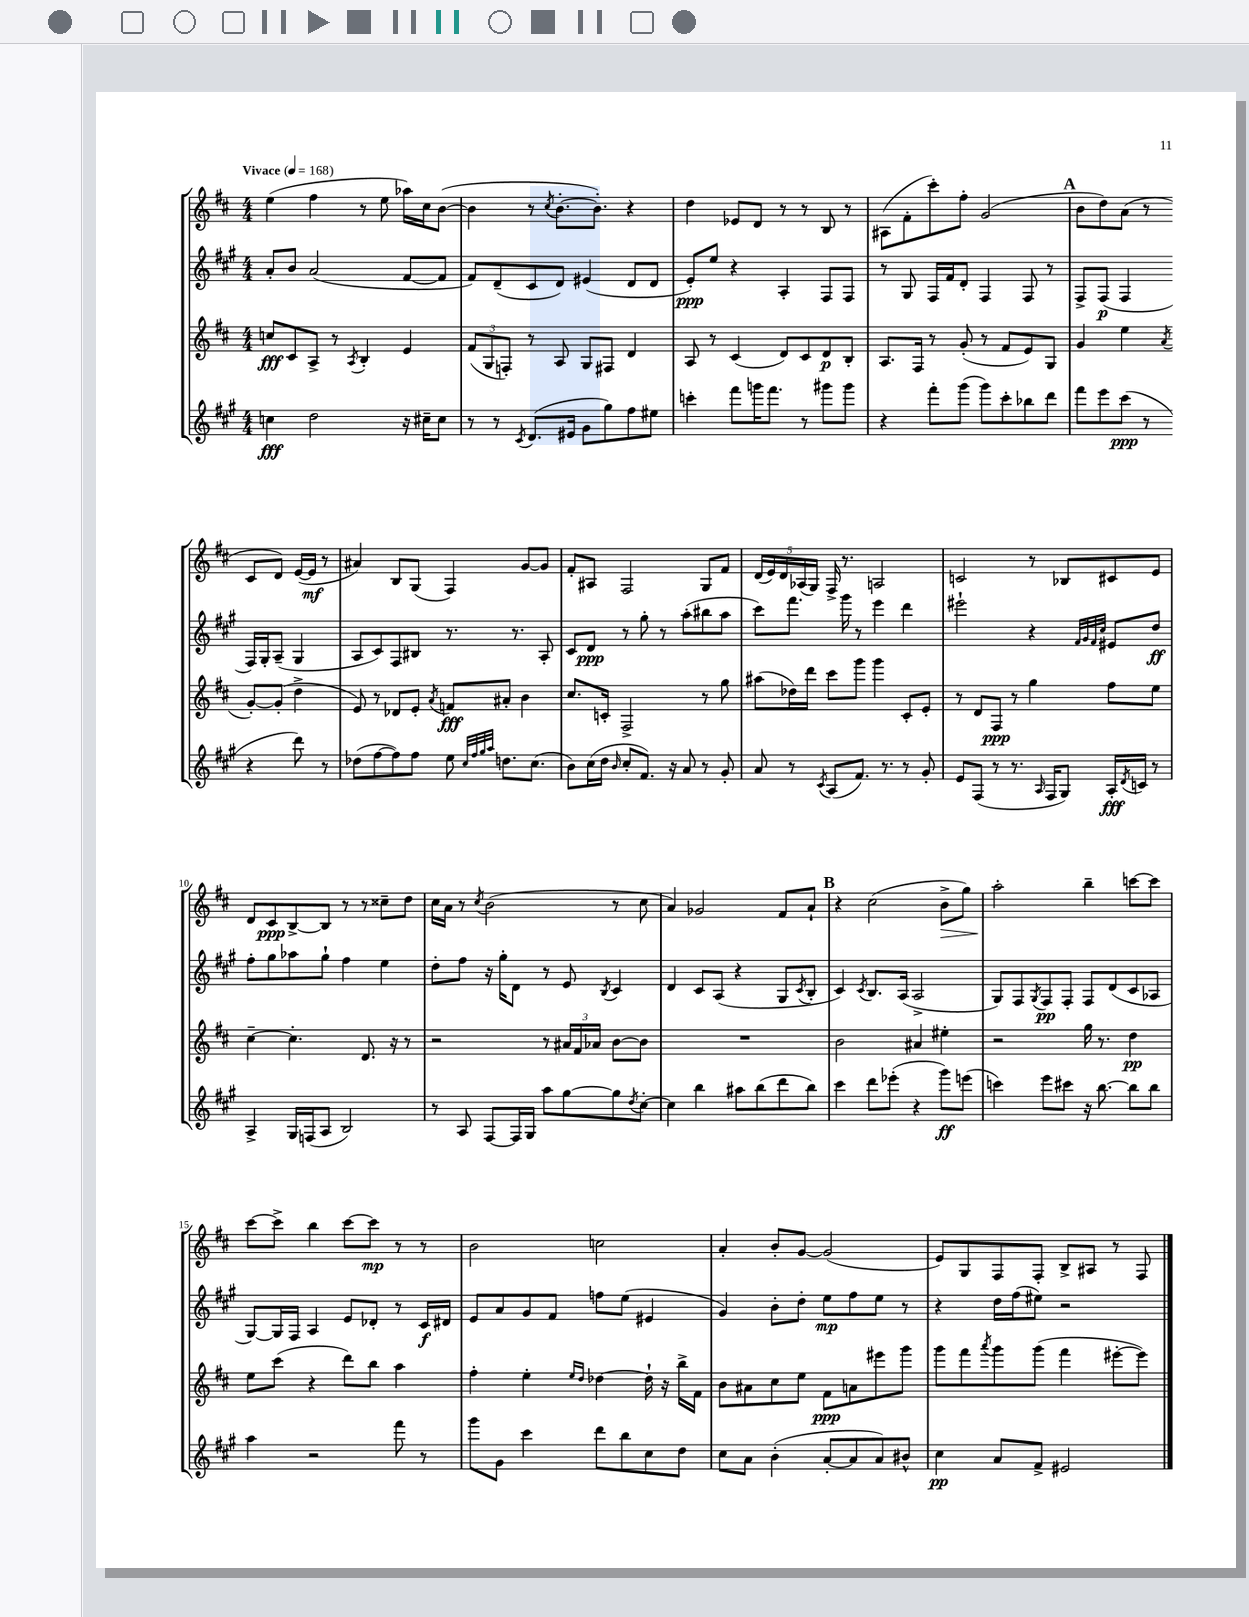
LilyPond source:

<<
\new StaffGroup <<
\new Staff = "s0" {
    \clef treble \key d \major \numericTimeSignature \time 4/4 \tempo "Vivace" 4 = 168
    e''4( fis''4 r8 e''8 aes''16) cis''16 b'8~( |
    b'4 r8 \acciaccatura { cis''8 } b'8.~-. b'8.-.) r4 |
    d''4 ees'8 d'8 r8 r8 b8 r8 |
    ais8( fis'8-. cis'''8-.) fis''8-. g'2( |
    \mark \markup { \bold "A" } b'8 d''8) a'8( r8 cis'8 d'8) e'16~( e'16\mf r8 |
    ais'4) b8 g8( fis4) g'8~ g'8 |
    fis'8-. ais8 fis2 g8 fis'8 |
    \tuplet 5/4 { d'16( e'16) d'16 aes16( g16) } fis16-> r8. a2 |
    c'2 r8 bes8 cis'8 e'8 |
    d'8 cis'8\ppp b8~-> b8 r8 r8 cisis''8-- d''8 |
    cis''16 a'16 r8 \acciaccatura { cis''8 } b'2( r8 cis''8 |
    a'4) ges'2 fis'8 a'8-! |
    \mark \markup { \bold "B" } r4 cis''2( b'8->\> g''8) |
    a''2-.\! b''4-- c'''8~ c'''8 |
    cis'''8~ cis'''8-> b''4 cis'''8~ cis'''8\mp r8 r8 |
    b'2 c''2 |
    a'4-. b'8-. g'8~ g'2( |
    e'8) g8 fis8 fis8-. b8-> ais8 r8 fis8 \bar "|." |
}
\new Staff = "s1" {
    \clef treble \key a \major \numericTimeSignature \time 4/4
    a'8-. b'8 a'2( fis'8~ fis'8 |
    fis'8) d'8--( cis'8 d'8) eis'4( d'8 d'8 |
    e'8-.\ppp) e''8 r4 a4-. fis8 fis8 |
    r8 gis8 fis16 fis'16 d'8-. fis4 fis8 r8 |
    \mark \markup { \bold "A" } fis8-> fis8\p( fis4 fis16) gis16-. a8--( gis4 |
    a8 cis'8) fis8 bis8 r8. r8. a8-. |
    cis'8 d'8\ppp r8 gis''8-. r8 a''8-.( bis''8 a''8 |
    cis'''8) fis'''8. gis'''16 r8 e'''4 d'''4 |
    eis'''2-! r4 \grace { fis'32 gis'32 fis'32 cis''32 } eis'8 d''8\ff |
    fis''8-. gis''8 aes''8 gis''8-! fis''4 e''4 |
    d''8-. fis''8 r16 gis''16-. d'8 r8 e'8 \acciaccatura { b8 } cis'4 |
    d'4 cis'8 a8( r4 gis8 \acciaccatura { cis'8 } b8-. |
    \mark \markup { \bold "B" } cis'4) \acciaccatura { cis'8 } b8. a16( a2-> |
    gis8) fis8 \acciaccatura { gis8 } fis8\pp fis8-. fis8 d'8( cis'8 aes8 |
    gis8~) gis16 fis16 a4 e'8 des'8-. r8 cis'16\f dis'16 |
    e'8 a'8 gis'8 fis'8 f''8 e''8( eis'4 |
    gis'4) b'8-. d''8-. e''8\mp fis''8 e''8 r8 |
    r4 d''16 fis''16( eis''8) r2 \bar "|." |
}
\new Staff = "s2" {
    \clef treble \key d \major \numericTimeSignature \time 4/4
    c''8\fff cis'8 a8-> r8 \acciaccatura { a8 } b4-. e'4 |
    \tuplet 3/2 { fis'8( g8 f8-.) } r8 a8 g8 fis8 d'4 |
    a8 r8 cis'4( d'8) cis'8 d'8\p b8-. |
    a8. fis16 r8 g'8-.( r8 fis'8 e'8) g8 |
    \mark \markup { \bold "A" } g'4 e''4 \acciaccatura { a'8 } g'8~-. g'8-.( d''4-> |
    e'8) r8 des'8 e'8-. \acciaccatura { a'8 } f'8\fff ais'8-. b'4 |
    cis''8. c'16-. fis2-> r8 g''8 |
    ais''8( des''16) d'''16 cis'''8 g'''8 g'''4 cis'8-. e'8-. |
    r8 d'8 fis8\ppp r8 g''4 fis''8 e''8 |
    cis''4~-- cis''4.-. d'8. r16 r8 |
    r2 r8 \tuplet 3/2 { ais'16 fis'16 aes'16 } b'8~ b'8 |
    R1 |
    \mark \markup { \bold "B" } b'2 ais'4 eis''4-. |
    r2 g''16 r8. d''4\pp |
    e''8 cis'''8( r4 d'''8) b''8 a''4 |
    fis''4-. e''4-. \grace { e''16 d''16 } des''4~ des''16-! r16 b''16-> fis'16 |
    b'8 ais'8 cis''8 e''8 fis'8\ppp a'8 eis'''8 g'''8 |
    g'''8 fis'''8 \acciaccatura { a'''8 } g'''8 g'''8( fis'''4 eis'''8~-. eis'''8) \bar "|." |
}
\new Staff = "s3" {
    \clef treble \key a \major \numericTimeSignature \time 4/4
    c''4\fff d''2 r16 cis''16-- cis''8 |
    r8 r8 \acciaccatura { cis'8 } d'8.( eis'16 gis'8 gis''8) fis''8 eis''8 |
    c'''4-. fis'''8 g'''16 fis'''8. r8 gis'''8 gis'''8 |
    r4 fis'''8-. gis'''8( gis'''8) cis'''8-. bes''8 d'''8 |
    \mark \markup { \bold "A" } fis'''8 e'''8 cis'''8\ppp( r8 r4 d'''8) r8 |
    des''8( fis''8~ fis''8) fis''8 e''8 \grace { cis''32 fis''32 gis''32 a''32 } d''8. cis''8.( |
    b'8) cis''16( d''16 \grace { b'16 } cis''8-. fis'8.) r16 a'8 r8 gis'8-. |
    a'8 r8 \acciaccatura { cis'8 } a8( fis'8.) r8. r8 gis'8-. |
    e'8 fis8( r8 r8. \grace { a16 } fis16 gis8) a16-.\fff \acciaccatura { d'8 } c'16 r8 |
    a4-> gis16 f16( a8 b2) |
    r8 a8 fis8~ fis16 gis16 a''8 gis''8~ gis''8 \acciaccatura { d''8 } cis''8~-. |
    cis''4 b''4 ais''8 b''8( d'''8 b''8) |
    \mark \markup { \bold "B" } cis'''4 d'''8 ees'''8-.( r4 gis'''8\ff) e'''8( |
    c'''4) e'''8 cis'''8 r16 b''8.~ b''8 b''8 |
    a''4 r2 fis'''8 r8 |
    gis'''8 gis'8 cis'''4 d'''8 b''8 cis''8 d''8 |
    cis''8 a'8 b'4-.( a'8~-. a'8 a'8) bis'8-^ |
    cis''4\pp a'8 fis'8-> eis'2 \bar "|." |
}
>>
>>
